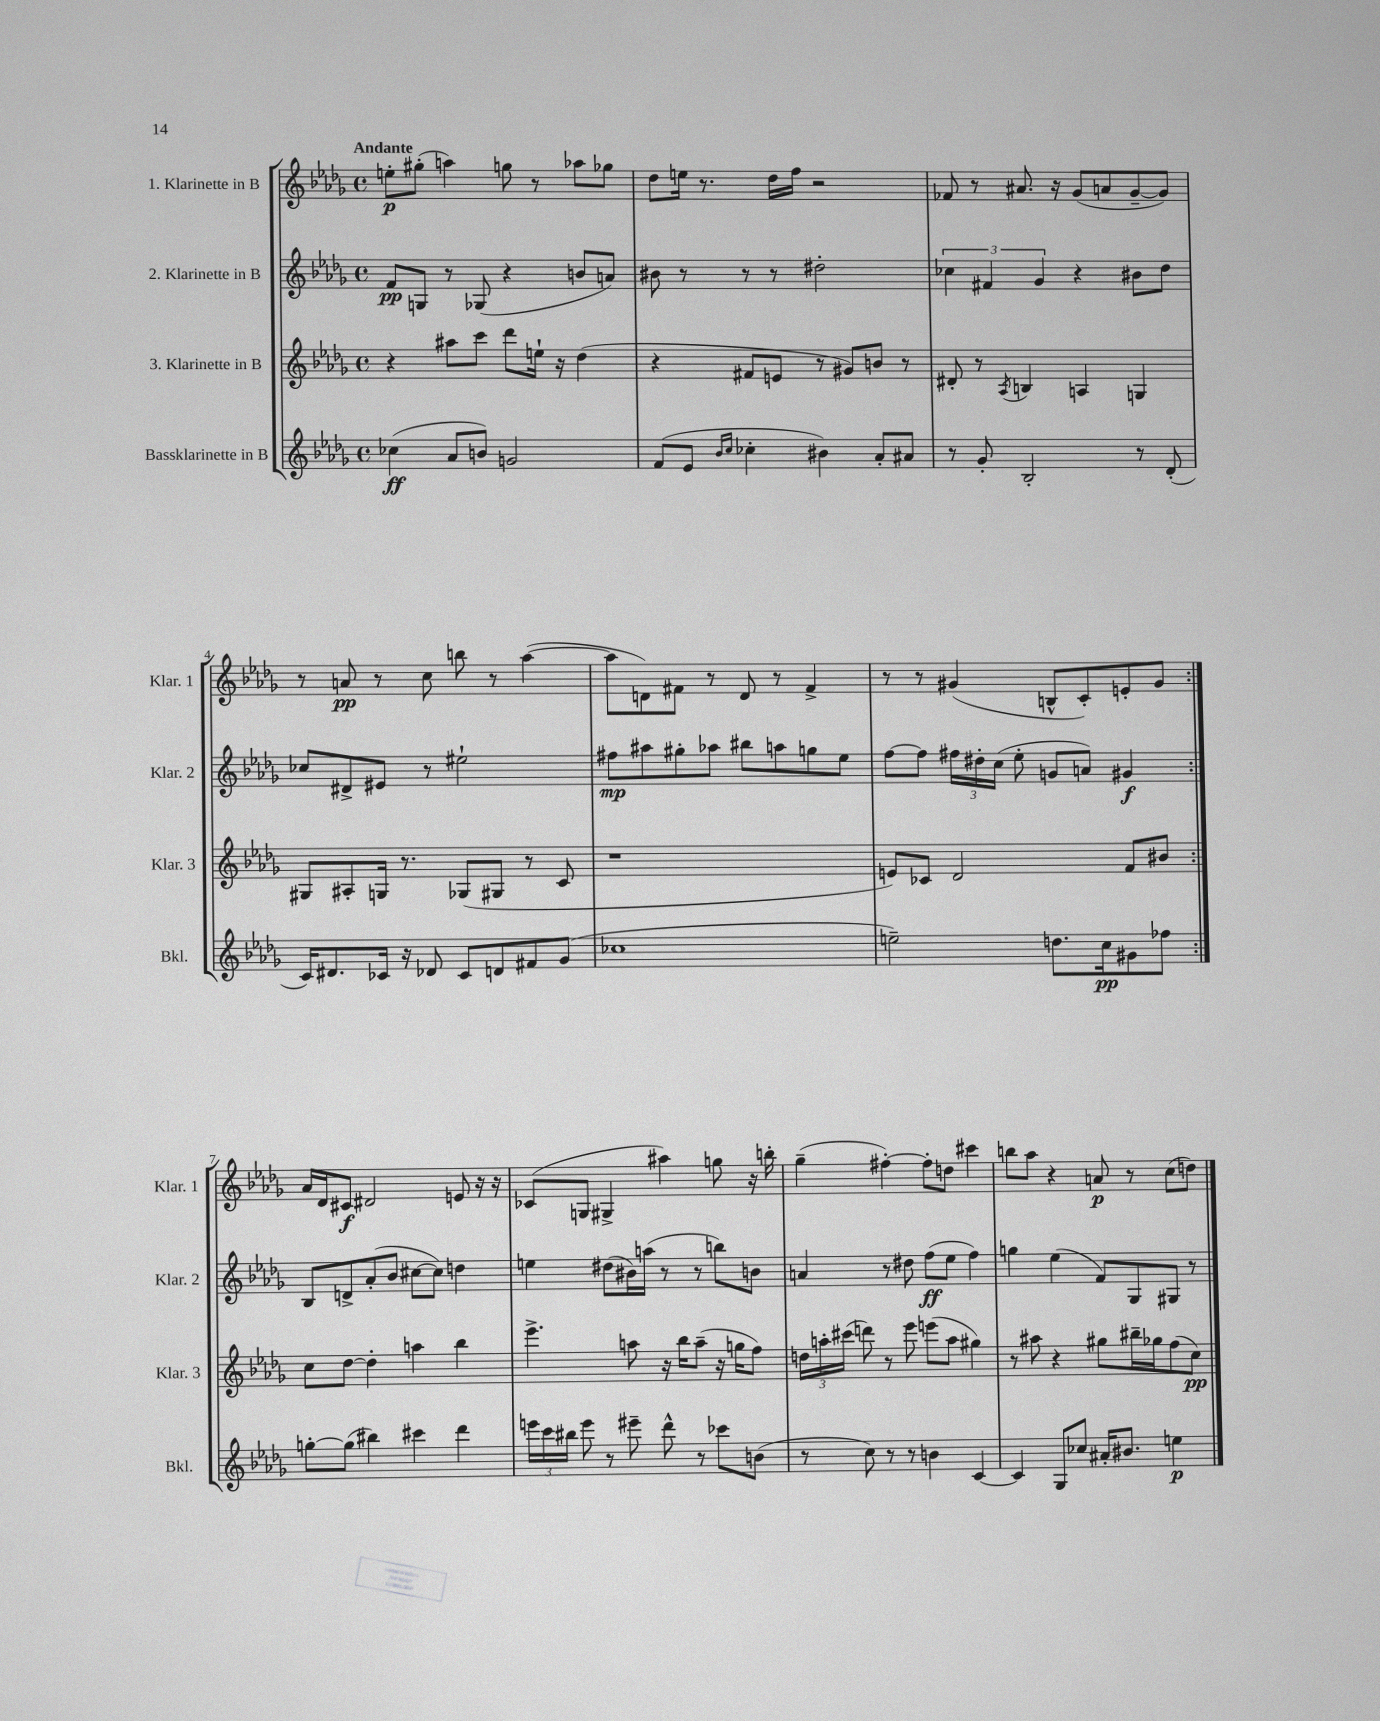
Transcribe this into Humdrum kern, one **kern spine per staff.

**kern	**kern	**kern	**kern
*staff4	*staff3	*staff2	*staff1
*clefG2	*clefG2	*clefG2	*clefG2
*k[b-e-a-d-g-]	*k[b-e-a-d-g-]	*k[b-e-a-d-g-]	*k[b-e-a-d-g-]
*M4/4	*M4/4	*M4/4	*M4/4
*met(c)	*met(c)	*met(c)	*met(c)
(4cc-	4r	8f	8ee'
.	.	8G	(8gg#'
8a-	8aa#	8r	4aa)
8b)	8ccc	(8G-	.
2g	8ddd-	4r	8gg
.	16ee`	.	8r
.	16r	.	.
.	(4dd-	8b	8aa-
.	.	8a)	8gg-
=	=	=	=
(8f	4r	8b#	8dd-
8e-	.	8r	16ee
.	.	.	8.r
16qqb-	.	.	.
16qqcc	.	.	.
4cc-'	8f#	8r	.
.	8e	8r	16dd-
.	.	.	16ff
4b#)	8r	2dd#'	2r
.	8g#)	.	.
8a-'	8b	.	.
8a#	8r	.	.
=	=	=	=
8r	8d#'	6cc-	8f-
8g-'	8r	.	8r
.	.	6f#	.
.	8qA-	.	.
2B-'	4B	.	8.a#
.	.	6g-	.
.	.	.	16r
.	4A	4r	(8g-
.	.	.	8a
8r	4G	8b#	[8g-~
(8d-'	.	8dd-	8g-])
=	=	=	=
16c)	8G#	8cc-	8r
8.d#	.	.	.
.	8A#'	8d#^	8a
16c-	16G	8e#	8r
16r	8.r	.	.
8d-	.	8r	8cc
8c-	(8G-	2ee#`	8bb
8d	8G#	.	8r
8f#	8r	.	([4aa-
(8g-	8c	.	.
=	=	=	=
1cc-	1r	8ff#	8aa-]
.	.	8aa#	8d)
.	.	8gg#'	8f#
.	.	8aa-	8r
.	.	8bb#	8d
.	.	8aa	8r
.	.	8gg	4f#^
.	.	8ee-	.
=	=	=	=
2ee~)	8e)	[8ff	8r
.	8c-	8ff]	8r
.	2d-	24ff#	(4g#
.	.	24dd#'	.
.	.	(24cc	.
.	.	8ee-'	.
8.dd	.	8g	8B^^
.	.	8a)	8c')
16cc	.	.	.
8g#	8f	4g#	8e'
8ff-	8b#	.	8g#
=:|!	=:|!	=:|!	=:|!
[8gg'	8cc	8B-	16a-
.	.	.	16d-
(8gg]	[8dd-	8d^	8c#
4bb#)	4dd-']	(8a-'	2d#
.	.	8b-	.
4ccc#	4aa	[8cc#	.
.	.	8cc#])	.
4ddd-	4bb-	4dd	8e
.	.	.	16r
.	.	.	16r
=	=	=	=
24eee	4.eee-^	4ee	(8c-
24ccc	.	.	.
24bb#	.	.	.
8eee	.	.	8G
8r	.	(8dd#	4G#^
8eee#~	8aa	16b#)	.
.	.	(16aa	.
8ddd-^^	16r	8r	4aa#)
.	16bb-	.	.
8r	(8aa~	8r	.
8ccc-	16r	8bb)	8gg
.	16gg	.	.
(8b	8ff)	8b	16r
.	.	.	16bb'
=	=	=	=
8r	24dd	4a	(4gg-~
.	24aa'	.	.
.	(24ccc#	.	.
8cc)	8ddd)	.	.
8r	8r	8r	[4ff#')
8r	8eee-	8dd#	.
4b	(8eee	(8ff	8ff#']
.	8aa	8ee-	8dd
[4c	4gg#)	4ff)	4ccc#
=	=	=	=
4c]	8r	4gg	8bb
.	8aa#	.	8aa-
8G-	4r	(4ee-	4r
8cc-	.	.	.
16a#'	8gg#	8f)	8a
8.b#	.	.	.
.	16bb#~	8G-	8r
.	16gg-	.	.
4ee	(8ff	8G#	(8cc
.	8cc)	8r	8dd)
==	==	==	==
*-	*-	*-	*-
